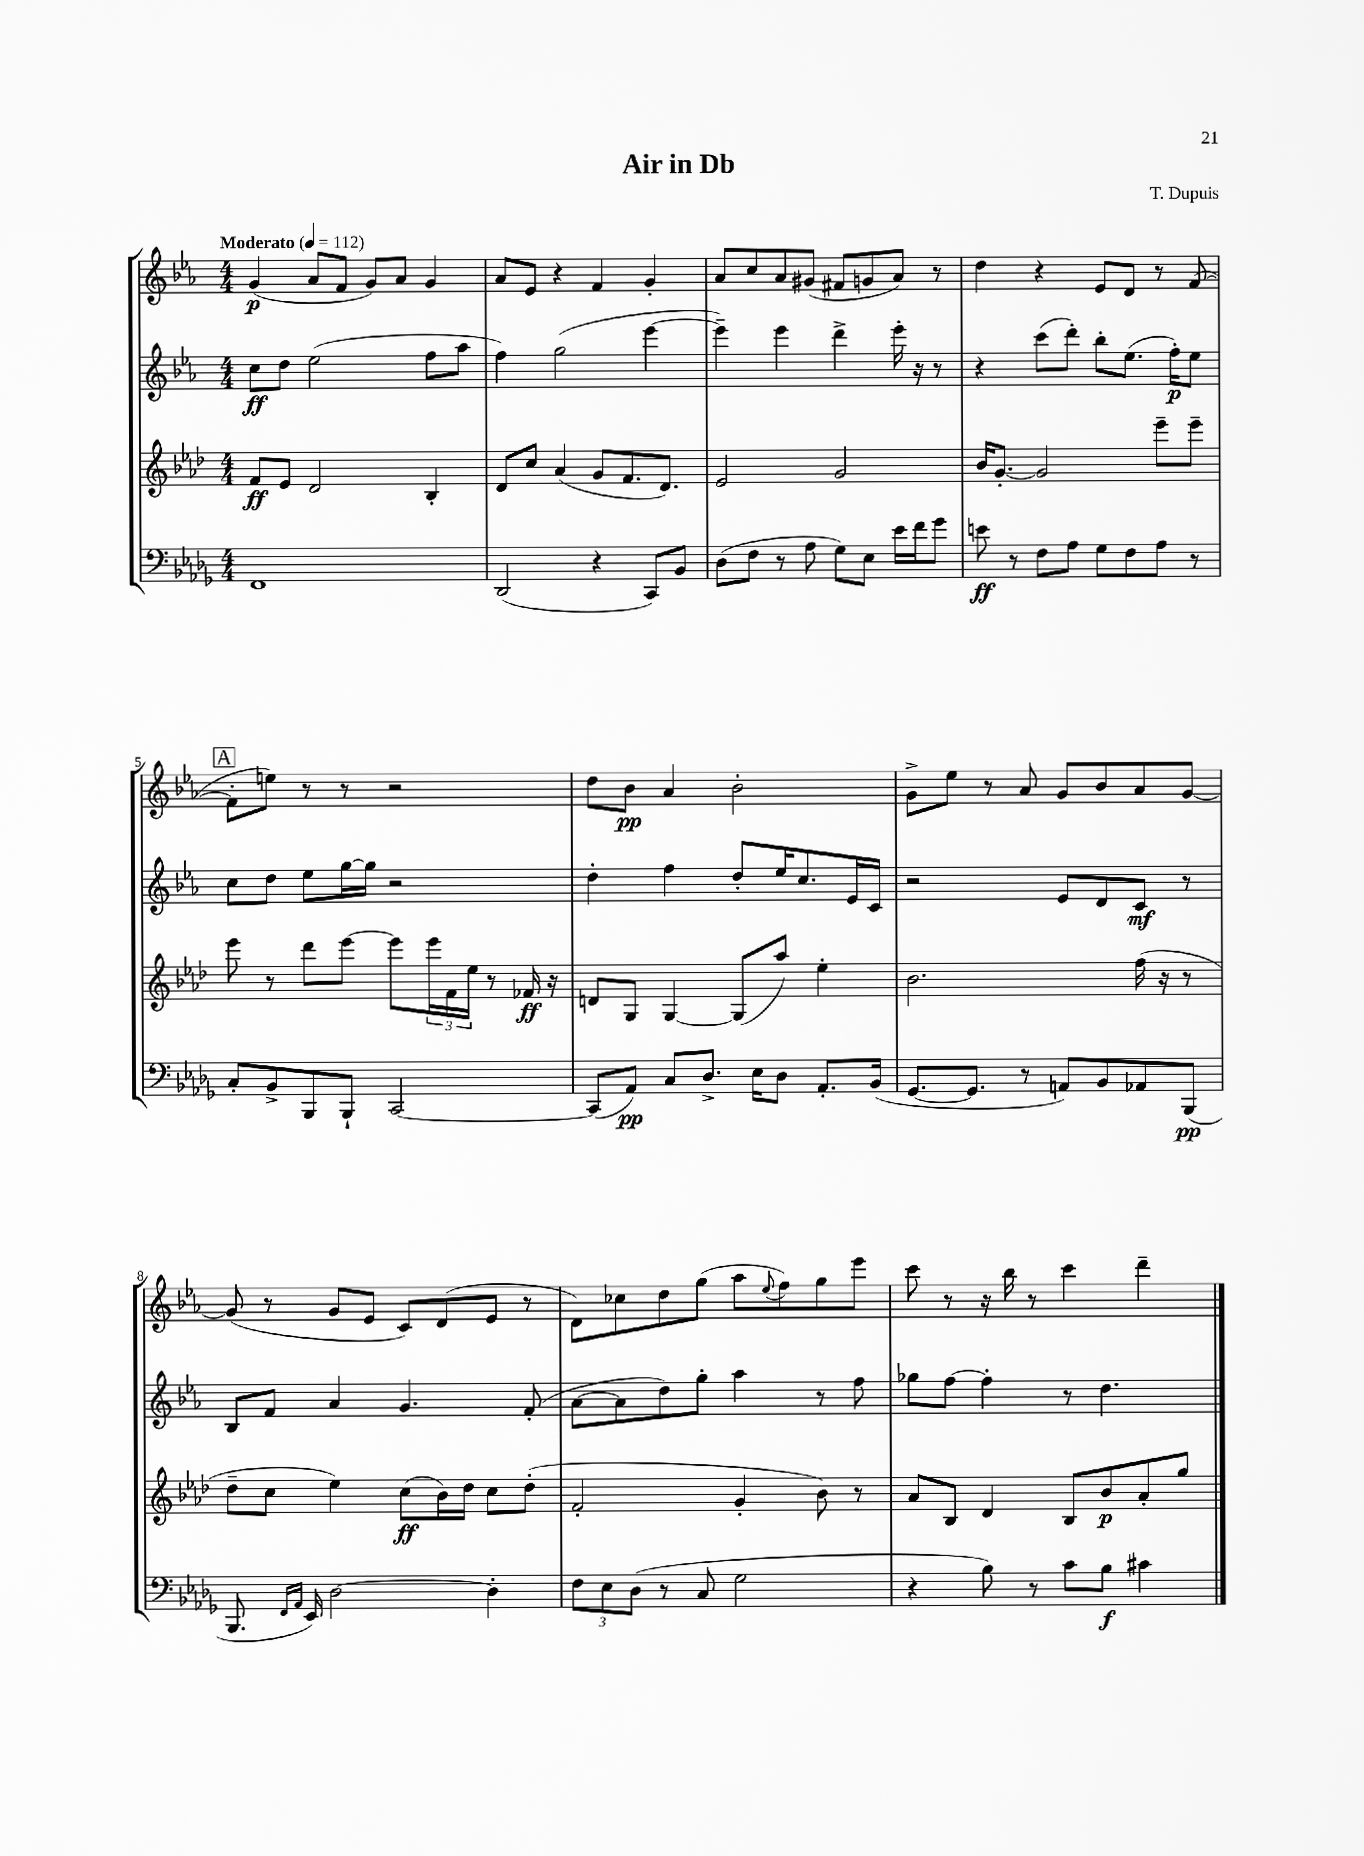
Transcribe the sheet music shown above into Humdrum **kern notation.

**kern	**kern	**kern	**kern
*staff4	*staff3	*staff2	*staff1
*clefF4	*clefG2	*clefG2	*clefG2
*k[b-e-a-d-g-]	*k[b-e-a-d-]	*k[b-e-a-]	*k[b-e-a-]
*M4/4	*M4/4	*M4/4	*M4/4
*MM112	*MM112	*MM112	*MM112
1FF	8f	8cc	(4g
.	8e-	8dd	.
.	2d-	(2ee-	8a-
.	.	.	8f
.	.	.	8g)
.	.	.	8a-
.	4B-'	8ff	4g
.	.	8aa-	.
=	=	=	=
(2DD-	8d-	4ff)	8a-
.	8cc	.	8e-
.	(4a-	(2gg	4r
4r	8g	.	4f
.	8.f	.	.
8CC)	.	[4eee-	4g'
.	8.d-)	.	.
8BB-	.	.	.
=	=	=	=
(8D-	2e-	4eee-~])	8a-
8F	.	.	8cc
8r	.	4eee-	8a-
8A-	.	.	(8g#
8G-)	2g	4ddd^	8f#
8E-	.	.	8g
16e-	.	16eee-'	8a-)
16f	.	16r	.
8g-	.	8r	8r
=	=	=	=
8e	16b-	4r	4dd
.	[8.g'	.	.
8r	.	.	.
8F	2g]	(8ccc	4r
8A-	.	8ddd')	.
8G-	.	8bb-'	8e-
8F	.	(8.ee-	8d
8A-	8eee-~	.	8r
.	.	16ff')	.
8r	8eee-~	8ee-	([8f
=	=	=	=
8C'	8eee-	8cc	8f']
8BB-^	8r	8dd	8ee)
8BBB-	8ddd-	8ee-	8r
8BBB-`	[8eee-	[16gg	8r
.	.	16gg]	.
[2CC	8eee-]	2r	2r
.	24eee-	.	.
.	24f	.	.
.	24ee-	.	.
.	8r	.	.
.	16f-	.	.
.	16r	.	.
=	=	=	=
(8CC]	8d	4dd'	8dd
8AA-)	8G	.	8b-
8C	[4G	4ff	4a-
8.D-^	.	.	.
.	(8G]	8dd'	2b-'
16E-	.	.	.
8D-	8aa-)	16ee-	.
.	.	8.cc	.
8.AA-'	4ee-'	.	.
.	.	16e-	.
(16BB-	.	16c	.
=	=	=	=
[8.GG-	2.b-	2r	8g^
.	.	.	8ee-
8.GG-]	.	.	.
.	.	.	8r
8r	.	.	8a-
8AA)	.	8e-	8g
8BB-	.	8d	8b-
8AA-	(16ff	8c	8a-
.	16r	.	.
(8BBB-	8r	8r	[8g
=	=	=	=
8.BBB-	8dd-~	8B-	(8g]
.	8cc	8f	8r
16qqFF	.	.	.
16qqAA-	.	.	.
16EE-)	.	.	.
[2D-	4ee-)	4a-	8g
.	.	.	8e-
.	(8cc	4.g	8c)
.	16b-)	.	(8d
.	16dd-	.	.
4D-']	8cc	.	8e-
.	(8dd-'	(8f'	8r
=	=	=	=
12F	2f'	[8a-	8d)
12E-	.	.	.
.	.	8a-]	8cc-
(12D-	.	.	.
8r	.	8dd)	8dd
8C	.	8gg'	(8gg
2G-	4g'	4aa-	8aa-
.	.	.	8qqee-
.	.	.	8ff)
.	8b-)	8r	8gg
.	8r	8ff	8eee-
=	=	=	=
4r	8a-	8gg-	8ccc
.	8B-	[8ff	8r
8B-)	4d-	4ff']	16r
.	.	.	16bb-
8r	.	.	8r
8c	8B-	8r	4ccc
8B-	8b-	4.dd	.
4c#	8a-'	.	4ddd~
.	8gg	.	.
==	==	==	==
*-	*-	*-	*-
